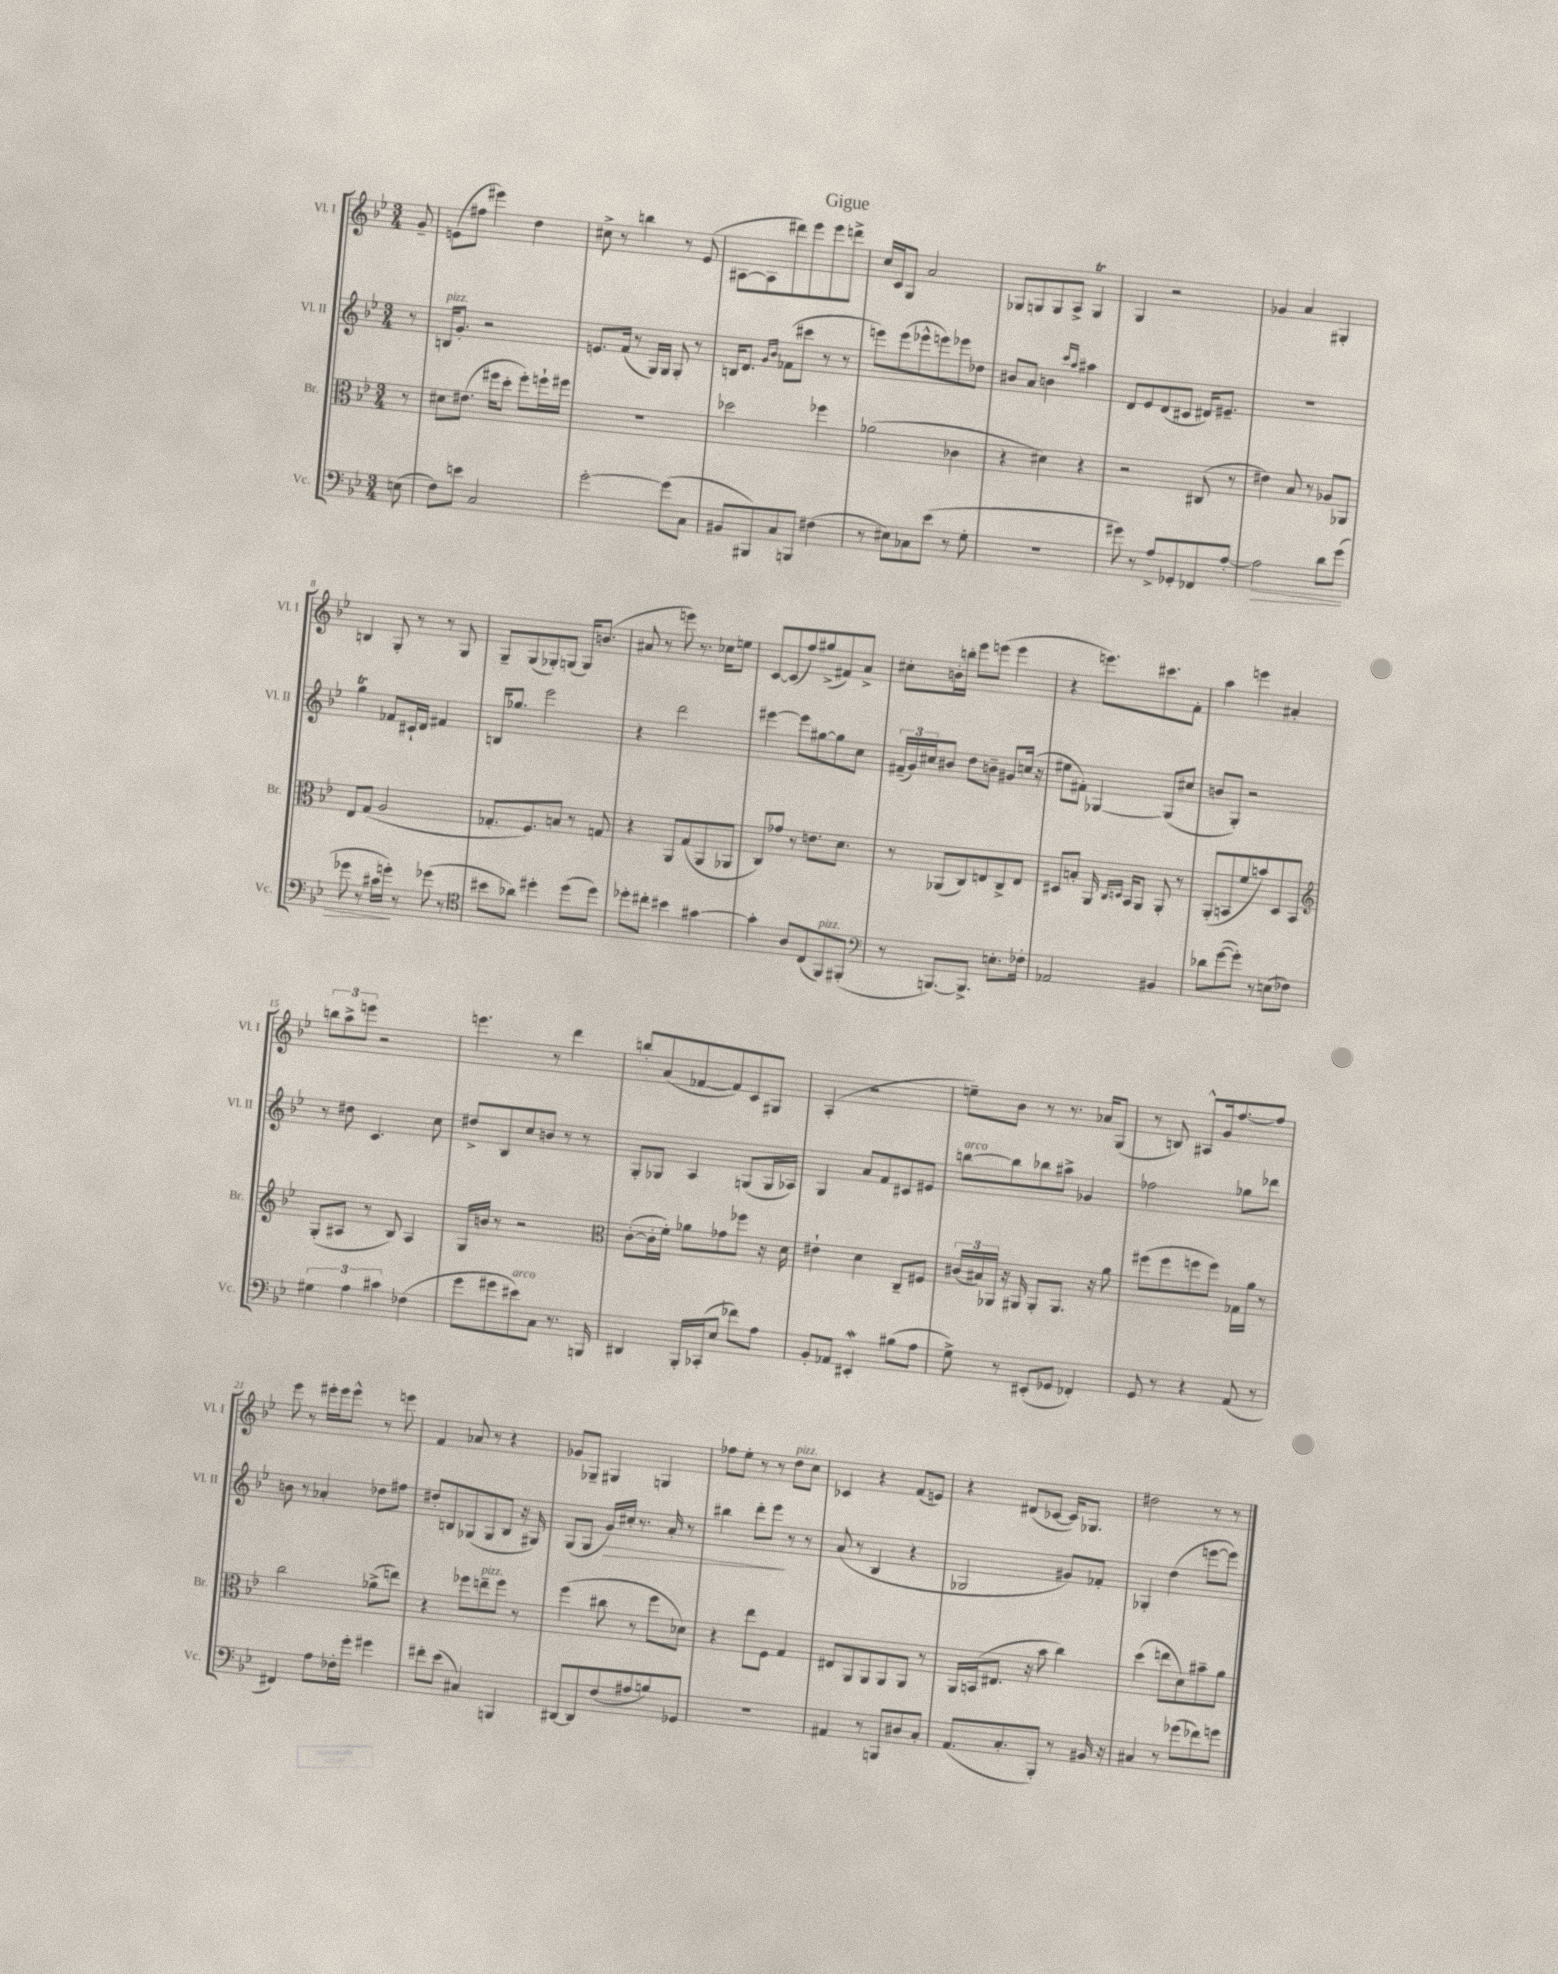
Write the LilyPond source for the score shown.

\header { title = "Gigue" }
<<
\new StaffGroup <<
\new Staff = "s0" \with { instrumentName = "Vl. I" shortInstrumentName = "Vl. I" } {
    \clef treble \key bes \major \numericTimeSignature \time 3/4 \partial 8
    g'8-- |
    e'8( fis''8 eis'''4) d''4 |
    cis''8-> r8 b''4 r8 ees'8( |
    ais8~ ais8 dis'''8) ees'''8 ees'''8 d'''8-> |
    c''16 c'16 g8 a'2 |
    ges8 g8 g8 a8-> g4\trill |
    g4 r2 |
    ges'4 a'4 gis4-. |
    b4 g8-. r8 r8 g8 |
    g8-- g8( ges8-.) g8( g16) b'8.( |
    ais'8 r8 e'''8) r8. ces''16 e''8 |
    c'8~ c'8( f''8) gis''8->( fis'8) a'8-> |
    cis''8-. b'16-. b''16-. ees'''8 e'''8( e'''4 |
    r4 e'''8.) cis'''8. f'8-. |
    a''4 e'''4 ais'4-. |
    \tuplet 3/2 { b''8 a''8-> e'''8 } r2 |
    e'''4. r8 d'''4 |
    b''8-. a'8( fes'8~ fes'8) c'8 gis8 |
    a4-.( r2 |
    e''8--) bes'8 r8 r8. aes'16 g8( |
    r8 b8) ais8-^ g'16 f''8.~ f''8 |
    ees'''8 r8 eis'''16-. eis'''16 eis'''8-^ r8 e'''8 |
    f'4 aes'8 r8 r4 |
    ges'8 ges8-- gis4 g4 |
    fes''8 ees''8-. r8 r8 d''8^\markup { \italic "pizz." } c''8 |
    ces'4 r4 f'8( e'8) |
    r4 dis'8( ces'8~ ces'16) ges8. |
    dis''2 r8 r8 \bar "|." |
}
\new Staff = "s1" \with { instrumentName = "Vl. II" shortInstrumentName = "Vl. II" } {
    \clef treble \key bes \major \numericTimeSignature \time 3/4 \partial 8
    r8 |
    b16^\markup { \italic "pizz." } g'8.-. r2 |
    e'8. f'16( r8 g16) g16 g8-. r8 |
    b16 d'8. \grace { g'16 bes'16 } fes'8( cis'''8 r8 r8 |
    e'''8) e'''8( ees'''8-^ e'''8) ees'''8 des''8 |
    bis'8 a'8 b'4 \grace { c'''16 a''16 } ais''4 |
    d'8 ees'8 d'8( cis'8 dis'16) eis'8.-- |
    R2. |
    g''4\trill fes'8 cis'16-! d'16 fis'4 |
    b16 ges''8. ees'''2 |
    r4 d'''2 |
    eis'''4~ eis'''8 gis''8~ gis''8 c''8 |
    \tuplet 3/2 { fis'16--( g'16) cis''16 } bis'8 d''8 b'8-- gis'8 c''16( r16 |
    eis''8 fis'8-.) ges4~ ges8( cis''8 |
    b'8 g8-.) r2 |
    r8 dis''8 c'4. c''8 |
    dis''8-> bes8 c''8 b'8 r8 r8 |
    g8-. ges8 a4 g8( g16 aes16) |
    g4 a'8 f'8 cis'8 eis'8 |
    b''8~^\markup { \italic "arco" } b''8 bes''8 ais''8-> ges'4 |
    fes''2 ges''8 des'''8 |
    b'8 r8 aes'4-. des''8 fis''8 |
    dis''8-. b8 ges8( ges8 b8 r16 gis16) |
    g8( g8 g'16\>) cis''16-. r8. a'16-. r8 |
    bis''4 d'''8-. ees'''8\! r8 r8 |
    a'8( r8 bes4 r4 |
    ges2 gis'8) fes'8-. |
    ges4-. d''4( e'''8~ e'''8) \bar "|." |
}
\new Staff = "s2" \with { instrumentName = "Br." shortInstrumentName = "Br." } {
    \clef alto \key bes \major \numericTimeSignature \time 3/4 \partial 8
    r8 |
    dis'8 eis'8.( fis''16 d''8-. fis''8-.) f''16-! fis''16 |
    R2. |
    des''2 fes''4 |
    aes'2( ces'4 |
    r4 dis'4) r4 |
    r2 cis8( r8 |
    eis'4) bes8 r8 aes8 aes,8 |
    ees8 g8( a2 |
    ges8.-. f8.) b8 r8 g8 |
    r4 a,8 g8( a,8 aes,8 |
    c8) ges'8 r8 e'8. d'8. |
    r8 aes,8( c8) e8 c8-> e8 |
    dis8 b8-. a,16 \grace { c16 d16 } bes,16 a,8 a,8-. r8 |
    a,8-.( b,8 f'8 b'8) d8 b,8 |
    \clef treble g8-.( ais8 r8 bes8) ais4 |
    g16 b'16 r8 r2 |
    \clef alto c'8~-.( c'16-. f'16-.) aes'8 ges'8 fes''8 r16 d'16 |
    eis'4-! d'4 c8-- fis8 |
    \tuplet 3/2 { cis'16( bis16) aes,16 } r16 ais,16 ais,8-. ais,8. r16 a'8 |
    fis''8( fis''8 f''8 f''8) ges16 a'16 r8 |
    c''2 aes'8->( e''8) |
    r4 fes''8 e''8--^\markup { \italic "pizz." } fes''8 r8 |
    f''4( cis''8 r8 f''8 des'8) |
    r4 ees''8 f8 g4 |
    eis8 a,8 a,8 a,8 a,8 r8 |
    a,16 b,16( eis8. r16 bes'8 c''4) |
    d''4( e''8 d'8) bis'8-- a'8 \bar "|." |
}
\new Staff = "s3" \with { instrumentName = "Vc." shortInstrumentName = "Vc." } {
    \clef bass \key bes \major \numericTimeSignature \time 3/4 \partial 8
    e8( |
    f8) e'8 c2 |
    g'2~-. g'8( c8 |
    bis,8 bis,,8) c8 b,,8 fis4( |
    r8 eis8) ces8 ees'8( r8 g8-. |
    R2. |
    gis'8) r8 a8-> ges,8-. fes,8 a8~-. |
    a2\> d'8 g'8( |
    ges'8 r8 cis'16 g'16-.\!) r8 ges'8( r8 |
    \clef tenor bis'8 aes'8) dis''4-. dis''8( dis''8) |
    des''8-. cis''8-. bis'4 gis'4~ |
    gis'4-. a8 c8( f,8^\markup { \italic "pizz." }) fis,8-.( |
    \clef bass r8 b,,8.~) b,,8.-> e8.-. fes16-. |
    aes,2 bis,4 |
    des'8 g'8~( g'8-.) r8 e8( fes8) |
    \tuplet 3/2 { gis4 a4 cis'4 } fes4( |
    g'8 gis'8 eis'8^\markup { \italic "arco" }) c8 r8. b,,16 |
    dis,4 bes,,16-. ces,16-.( ees8 fes'8) a8 |
    bes,8-. aes,8 eis,4-.\mordent bis8( a8 |
    g8->) r8 eis,8-.( ges,8 fes,4-.) |
    g,8 r8 r4 a,8( r8 |
    fis,4) a8 fes16-. g'16-. gis'4 |
    fis'8-. ees'8( cis4) b,,4 |
    dis,8~ dis,8 f8( ais8 b8) ges,8 |
    R2. |
    ais,4 r8 b,,8 dis8 c8-. |
    a,8.( c8.-. bes,,8-.) r8 bis,16 r16 |
    cis4 r8 ges'8( fes'8) g'8 \bar "|." |
}
>>
>>
